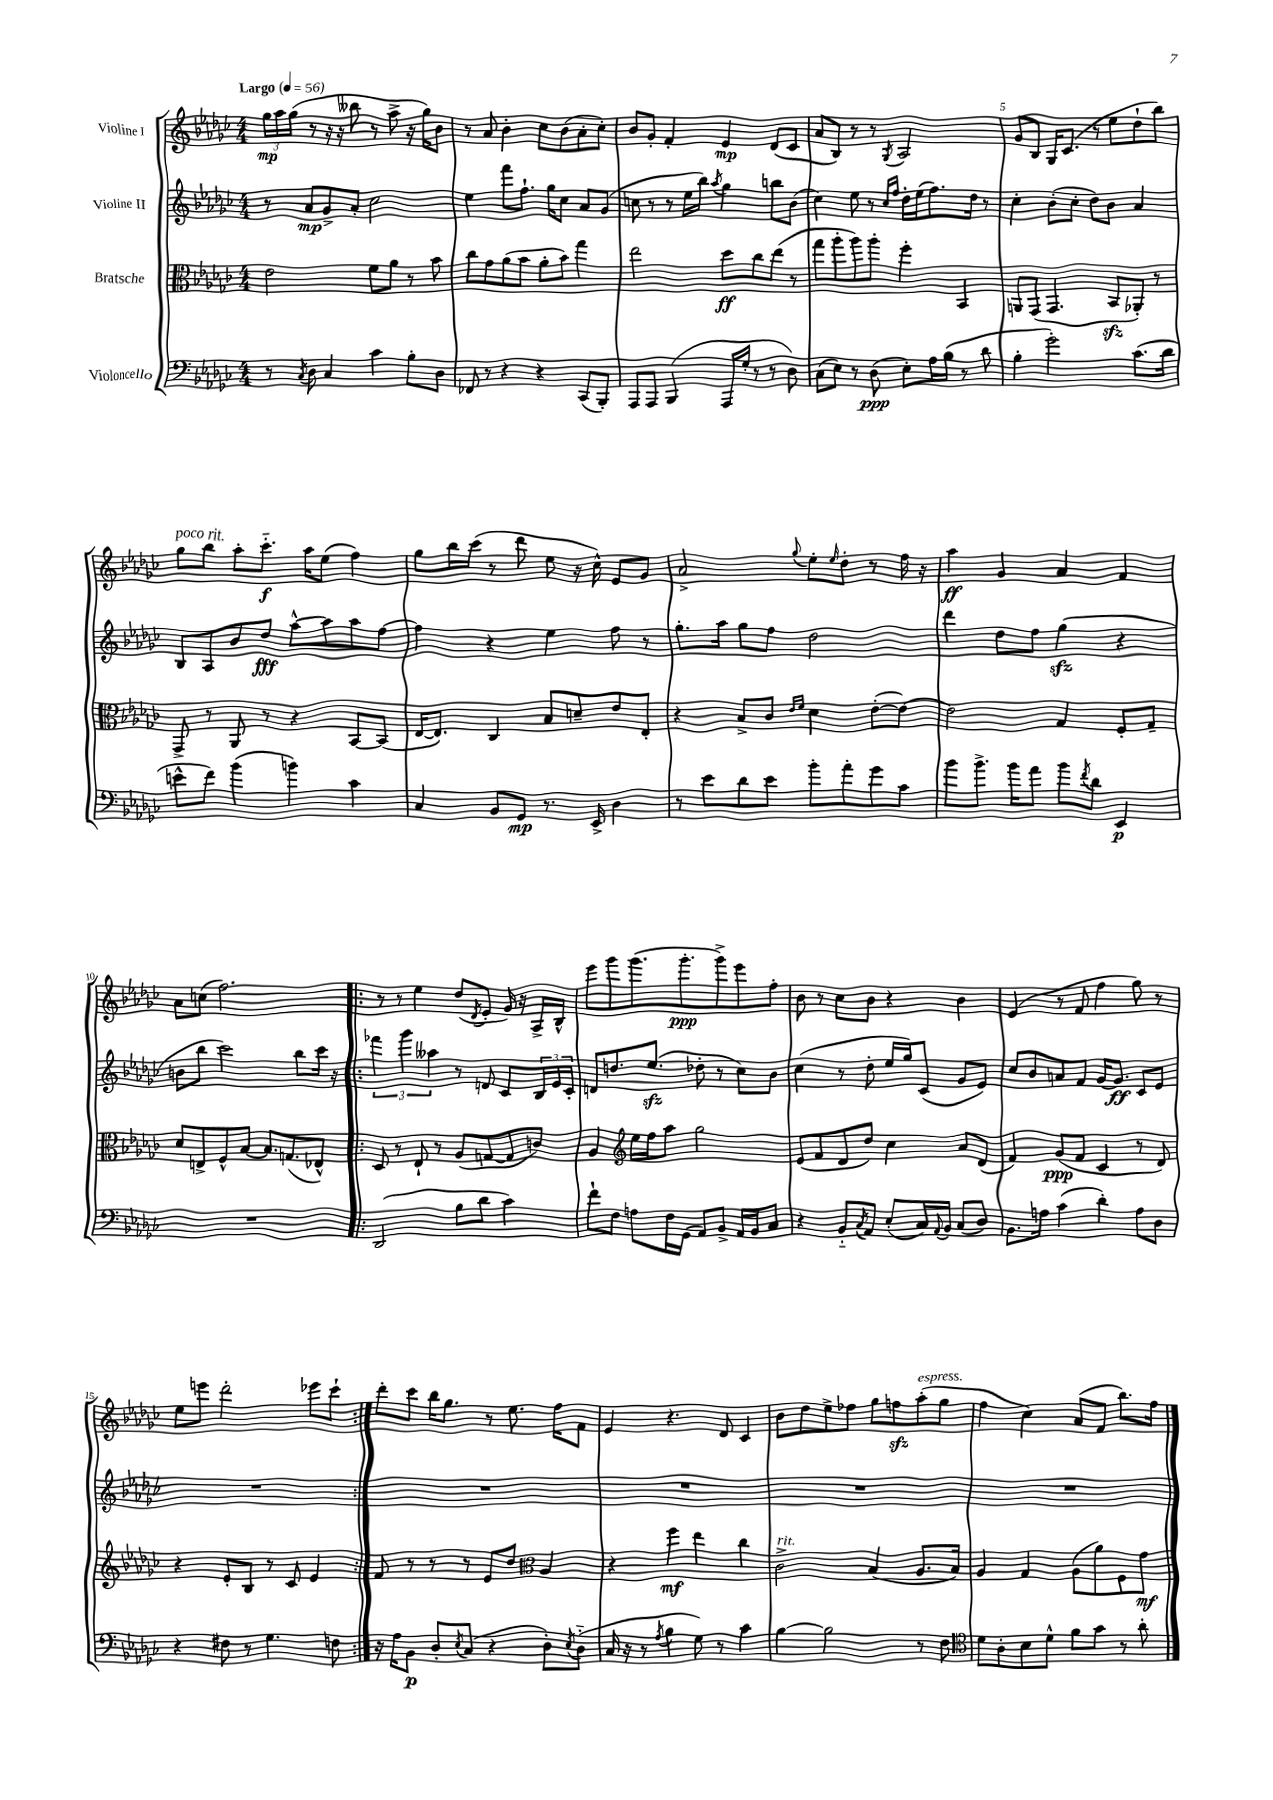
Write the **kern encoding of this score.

**kern	**kern	**kern	**kern
*staff4	*staff3	*staff2	*staff1
*clefF4	*clefC3	*clefG2	*clefG2
*k[b-e-a-d-g-c-]	*k[b-e-a-d-g-c-]	*k[b-e-a-d-g-c-]	*k[b-e-a-d-g-c-]
*M4/4	*M4/4	*M4/4	*M4/4
*MM56	*MM56	*MM56	*MM56
8r	2e-	8r	24gg-
.	.	.	24aa-
.	.	.	(24gg-
8qC-	.	.	.
8D-	.	8a-	8r
4C-	.	8g-^	16r
.	.	.	16r
.	.	8a-'	8bb--
4c-	8f	2cc-	8r
.	8a-	.	8aa-^
8B-'	8r	.	16r
.	.	.	16gg-)
8D-	8b-	.	8b-
=	=	=	=
8FF-	8cc-	4ee-	8r
8r	8g-	.	8a-
4r	(8a-	8fff	4b-'
.	8b-	8.ff`	.
4r	8a-'	.	8cc-
.	.	16gg-	.
.	8b-)	8cc-	(8b-
(8CC-	4gg-	8a-	8a-'
8BBB-')	.	(8g-	8cc-')
=	=	=	=
8AAA-	2ee-	8cc	8b-
8AAA-	.	8r	8g-'
(4BBB-	.	8r	4f'
.	.	16ee-	.
.	.	16bb-)	.
.	.	8qaa-	.
16AAA-	8dd-	4gg-	4e-
16G-'	.	.	.
8r	8cc-	.	.
8r	(8ee-	8bb	(8d-
8D-)	8r	(8b-	8c-
=	=	=	=
(8C-	8gg-	4cc-)	8a-
8E-)	8aa-'	.	8B-)
8r	8aa-)	8ee-	8r
(8D-	8aa-'	8r	8r
.	.	16qqcc-	.
.	.	16qqff	8qG-
8E-')	4ff'	16dd-'	2A-
.	.	(16ee-	.
16A-	.	8.ff)	.
(16B-	.	.	.
8r	4BB-	.	.
.	.	16dd-	.
8d-	.	8r	.
=	=	=	=
4B-'	8AA	4cc-'	8g-
.	(8GG-	.	8B-
2g-')	4.GG-	(8b-'	16G-
.	.	.	(8.c-
.	.	8cc-'	.
.	.	8dd-)	8r
.	8BB-	8b-	8ee-
(8.c-	8AA-')	4a-	8dd-`
.	8r	.	8bb-)
16d-	.	.	.
=	=	=	=
8e^^	8GG-^	8B-	8gg-
8f)	8r	8A-	8bb-
(4b-	8AA-	8b-	8aa-'
.	8r	8dd-	8.ccc-'~
4b)	4r	[8aa-^^	.
.	.	.	16aa-
.	.	8aa-]	(8ee-
4c-	[8BB-	8aa-	4ff)
.	(8BB-]	[8ff	.
=	=	=	=
4C-	[16E-	4ff]	8gg-
.	8.E-])	.	.
.	.	.	16bb-
.	.	.	(16ccc-
8BB-	4C-	4r	8r
8GG-	.	.	8ddd-
8.r	8B-	4ee-	8ee-
.	8d~	.	16r
16EE-^	.	.	16cc-^^)
4D-	8e-	8ff	8e-
.	8E-'	8r	8g-
=	=	=	=
8r	4r	8.gg-'	2a-^
8e-	.	.	.
.	.	16aa-	.
8d-	8B-^	8gg-	.
8e-	8c-	8ff	.
.	16qqe-	.	.
.	16qqf	.	8qqgg-
8b-'	4d-	2dd-	8ee-'
.	.	.	16qqee-
8a-'	.	.	8dd-'
8g-	([8e-'	.	8r
8c-	8e-_)	.	16ff
.	.	.	16r
=	=	=	=
8b-	2e-]	4ddd-	4aa-
8.b-^	.	.	.
.	.	8dd-	4g-
16b-	.	.	.
8a-	.	8ff	.
8b-	4G-	(4gg-	4a-
8qf	.	.	.
8d-	.	.	.
4EE-	8F'	4r	4f
.	8G-~	.	.
=	=	=	=
1r	8d-	8b	8a-
.	8E^	8bb-	(8cc
.	8F^^	2ccc-)	2.ff)
.	[8B-	.	.
.	8.B-]	.	.
.	(8.G	.	.
.	.	8bb-	.
.	8E-^^)	16ccc-	.
.	.	16r	.
=!|:	=!|:	=!|:	=!|:
(2DD-	8D-	6fff-	8r
.	8r	.	8r
.	.	6ggg-	.
.	8E-`	.	4ee-
.	.	6aa--	.
.	8r	.	.
8B-	(8A-	8r	(8dd-
.	.	.	8qd-
8d-	[8G	8d	8e-'
4c-)	8G]	8c-	16g-)
.	.	.	16r
.	8c)	24B-	16A-^
.	.	24e-	.
.	.	.	16B-^^
.	.	24c-'	.
=	=	=	=
8f`	4A-	8d	8eee-
8F	.	8.dd	8ggg-
*	*clefG2	*	*
8A	16ee-	.	(8.ggg-
.	16ff	(8.ee-	.
16F	8aa-	.	.
(16GG-	.	.	8.ggg-'
8AA-)	2gg-	8dd-'	.
8BB-^	.	8r	8ggg-^)
16AA-	.	8cc-)	8eee-
16BB-	.	.	.
8C-	.	8b-	8ff'
=	=	=	=
4r	(8e-	(4cc-	8b-
.	8f	.	8r
8BB-'~	8d-	8r	8cc-
8qC-	.	.	.
8AA-	8dd-)	8dd-'	8b-
(8E-'	4cc-	16ee-	4r
.	.	16gg-)	.
16C-)	.	(8c-	.
8qqAA-	.	.	.
16BB-	.	.	.
(8C-	8a-	8g-	4b-
8D-)	(8d-	8e-)	.
=	=	=	=
8.BB-	4f)	8cc-	(4e-
.	.	8b-	.
16A	.	.	.
(4c-	(8g-	8a	8r
.	8f	8f	8f
4d-')	4c-	[16g-	4ff
.	.	8.g-]	.
8A	8r	8c-	8gg-)
8D-	8d-)	8e-	8r
=	=	=	=
4r	4r	1r	8ee-
.	.	.	8eee
8F#	8e-'	.	2ddd-'
8r	8B-	.	.
4.G-	8r	.	.
.	8c-	.	.
.	4e-	.	8eee-
8F	.	.	8ccc-`
=:|!	=:|!	=:|!	=:|!
16r	8f	1r	8ddd-'
16A-	.	.	.
8BB-	8r	.	8ccc-
8D-'	8r	.	16bb-
.	.	.	8.gg-
8qE-	.	.	.
(8C-	8r	.	.
4r	8e-	.	8r
.	8dd-	.	8.ee-
*	*clefC3	*	*
8D-')	4A-	.	.
.	.	.	16ff
8qE-	.	.	.
(8D-'~	.	.	8f
=	=	=	=
16C-	4r	1r	4e-
16r	.	.	.
8r	.	.	.
8qA-	.	.	.
4B-	4ff	.	4.r
8G-)	4ee-	.	.
8r	.	.	8d-
4c-	4cc-	.	4c-
=	=	=	=
[4B-	2c-^	1r	8b-
.	.	.	8dd-
2B-]	.	.	8ee-^
.	.	.	8ff-
.	(4B-	.	8gg-
.	.	.	8ff
8r	8.A-	.	(8aa-'
8F	.	.	8gg-
.	16B-)	.	.
=	=	=	=
*clefC4	*	*	*
8d-	4A-	1r	4ff
8A-'	.	.	.
8B-	4G-	.	4cc-)
8d-^^	.	.	.
8f	(8A-	.	(8a-
8g-	8a-)	.	8f
8r	8F	.	8.bb-)
8a-'	8g-	.	.
.	.	.	16ff
==	==	==	==
*-	*-	*-	*-
